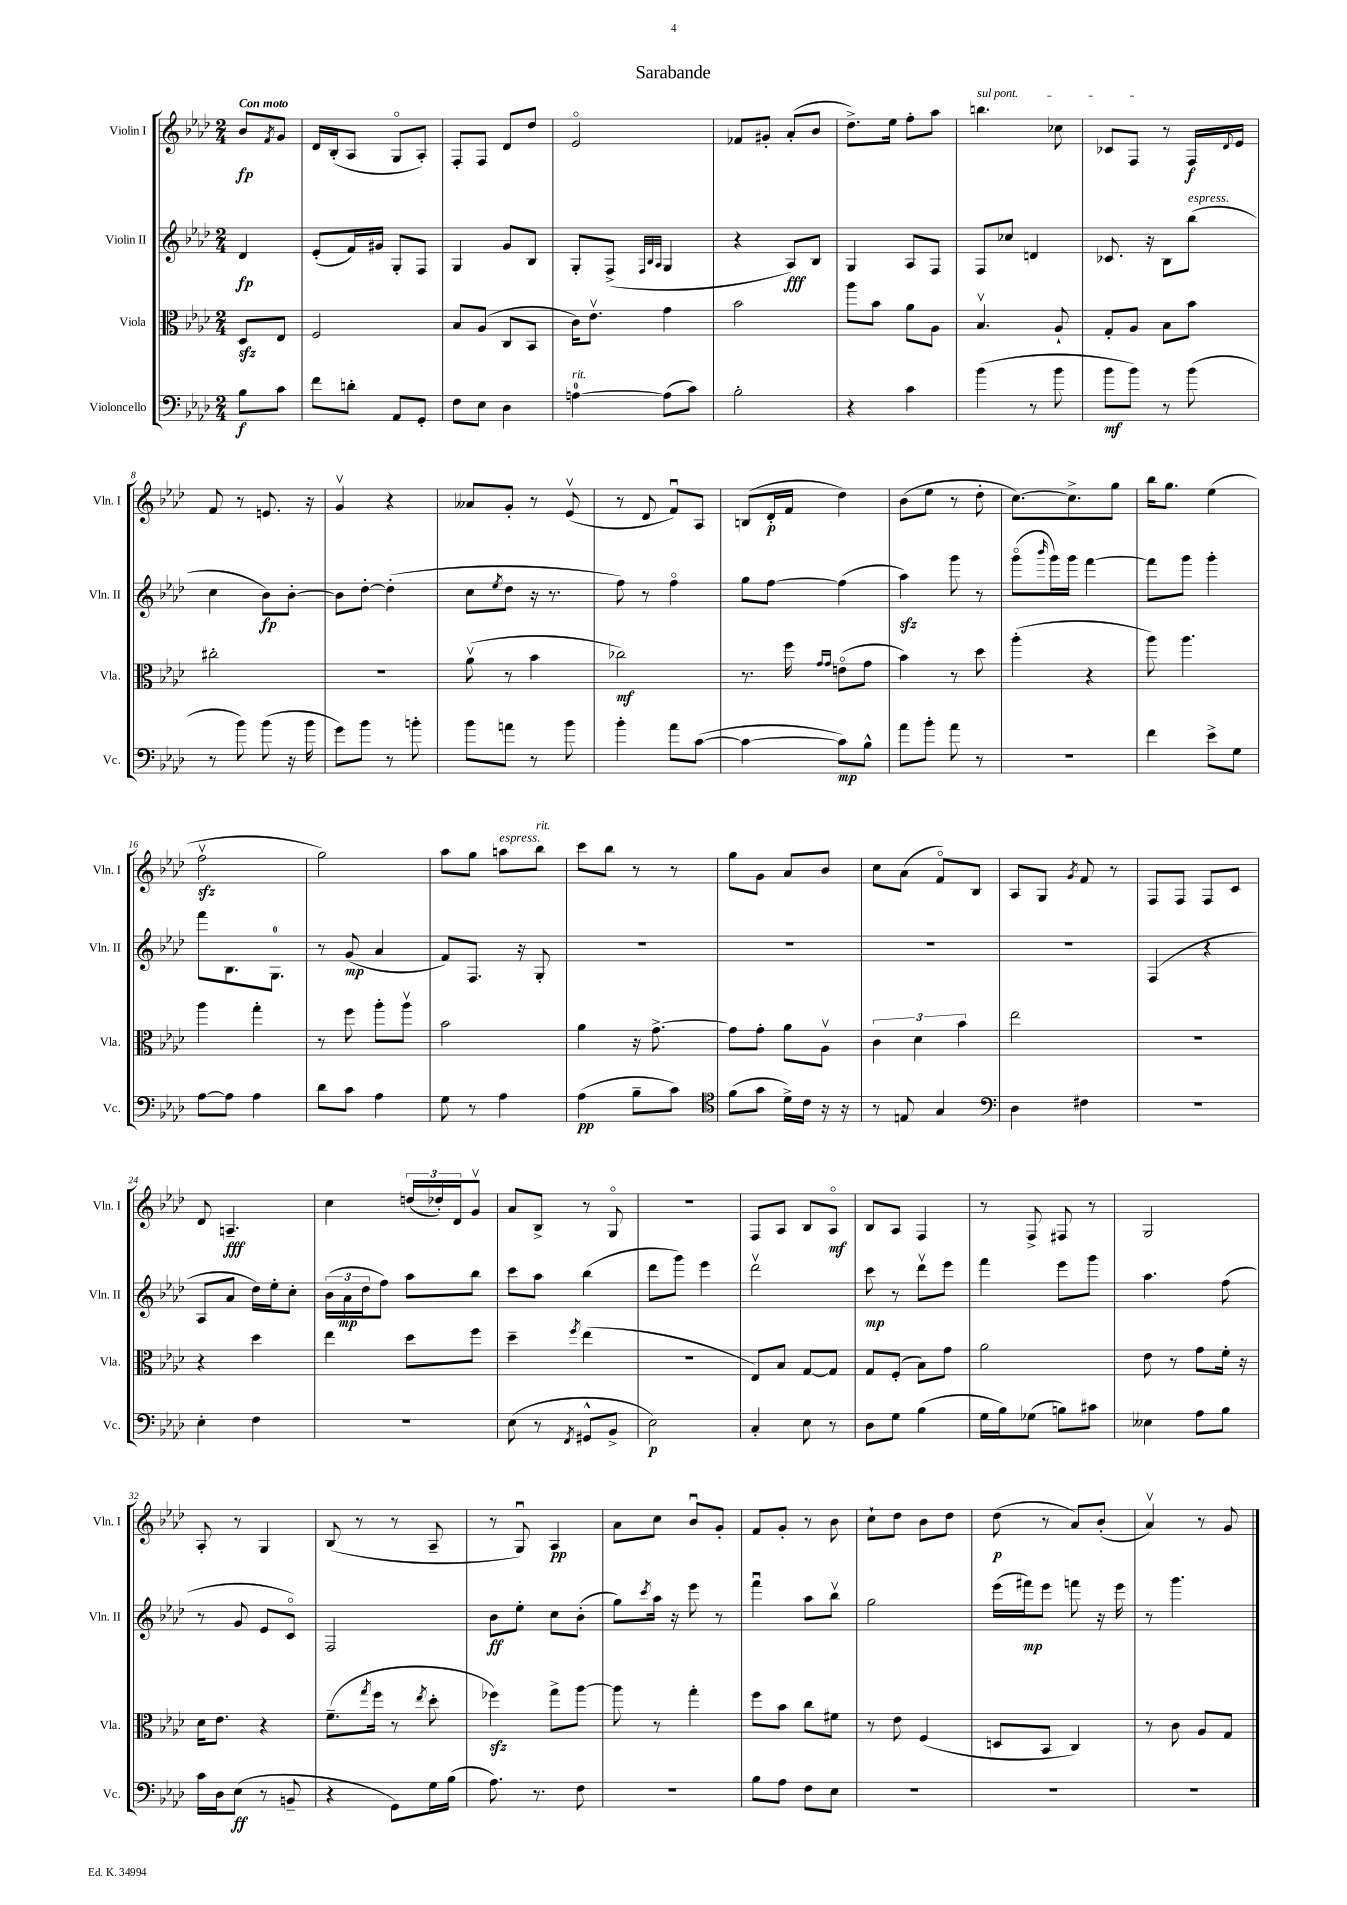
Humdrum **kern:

**kern	**kern	**kern	**kern
*staff4	*staff3	*staff2	*staff1
*clefF4	*clefC3	*clefG2	*clefG2
*k[b-e-a-d-]	*k[b-e-a-d-]	*k[b-e-a-d-]	*k[b-e-a-d-]
*M2/4	*M2/4	*M2/4	*M2/4
8B-	8D-	4d-	8b-
.	.	.	8qf
8c	8E-	.	8g
=	=	=	=
8f	2F	(8e-'	16d-
.	.	.	(16B-'
8d'	.	16f)	8A-
.	.	16g#	.
8AA-	.	8G'	8Go
8GG'	.	8F	8A-')
=	=	=	=
8F	8B-	4G	8F'
8E-	(8A-	.	8F
4D-	8C	8g	8d-
.	8BB-	8B-	8dd-
=	=	=	=
[4A	16c)	8G'	2e-o
.	8.e-v	.	.
.	.	(8F^	.
.	.	32qqF	.
.	.	32qqB-	.
.	.	32qqA-	.
(8A]	4g	4G	.
8c)	.	.	.
=	=	=	=
2B-'	2b-	4r	8f-
.	.	.	8g#'
.	.	8A-)	(8a-'
.	.	8B-	8b-
=	=	=	=
4r	8aa-	4G	8.dd-^)
.	8b-	.	.
.	.	.	16ee-
4c	8a-	8A-	8ff'
.	8A-	8F	8aa-
=	=	=	=
(4b-	4.B-v	8F	4.bb
.	.	8cc-	.
8r	.	4d	.
8b-	8A-`	.	8cc-
=	=	=	=
8b-	8G'	8.c-	8c-
8b-)	8A-	.	8F
.	.	16r	.
8r	8B-	8B-	8r
(8b-	8b-	(8bb-	16F
.	.	.	8qqd-
.	.	.	16e-
=	=	=	=
8r	2cc#'	4cc	8f
8b-)	.	.	8r
(8b-	.	8b-)	8.e
16r	.	[8b-'	.
16b-	.	.	16r
=	=	=	=
8g)	2r	8b-]	4gv
8b-	.	[8dd-'	.
8r	.	(4dd-']	4r
8b'	.	.	.
=	=	=	=
8b-	(8a-v	8cc	8a--
.	.	8qee-	.
8a	8r	8dd-	8g'
8r	4b-	16r	8r
.	.	8.r	.
8b-	.	.	(8e-v
=	=	=	=
4b-'	2cc-)	8ff)	8r
.	.	8r	8d-
8a-	.	4ffo	8fu)
([8c	.	.	8A-
=	=	=	=
4c_	8.r	8gg	(8B
.	.	[8ff	16d-'
.	16ff	.	16f
.	16qqg	.	.
.	16qqg	.	.
8c])	(8eo	(4ff]	4dd-)
8B-^^	8g	.	.
=	=	=	=
8a-	4b-)	4aa-)	(8b-
8b-'	.	.	8ee-
8a-	8r	8ggg	8r
8r	8dd-	8r	8dd-'
=	=	=	=
2r	(4aa-'	(8gggo	[8.cc)
.	.	16qqbbb-	.
.	.	16ggg)	.
.	.	16ggg	8.cc^]
.	4r	[4fff	.
.	.	.	8gg
=	=	=	=
4f	8aa-)	8fff]	16bb-
.	.	.	8.gg
.	4.aa-	8ggg	.
8e-^	.	4ggg'	(4ee-
8G	.	.	.
=	=	=	=
[8A-	4aa-	8fff	2ffv
8A-]	.	8.B-	.
4A-	4gg'	.	.
.	.	8.G	.
=	=	=	=
8d-	8r	8r	2gg)
8c	8ff	(8g	.
4A-	8aa-'	4a-	.
.	8aa-v	.	.
=	=	=	=
8G	2b-	8f)	8aa-
8r	.	8.F	8gg
4A-	.	.	8aa
.	.	16r	.
.	.	8G'	8bb-
=	=	=	=
(4A-	4a-	2r	8ccc
.	.	.	8bb-
8B-~	16r	.	8r
.	[8.g^	.	.
8c)	.	.	8r
=	=	=	=
*clefC4	*	*	*
(8f	8g]	2r	8gg
8g	8g'	.	8g
16d-^)	8a-	.	8a-
16c	.	.	.
16r	8A-v	.	8b-
16r	.	.	.
=	=	=	=
8r	6c	2r	8cc
8E	.	.	(8a-
.	6d-	.	.
4G	.	.	8fo)
.	6b-	.	.
.	.	.	8B-
=	=	=	=
*clefF4	*	*	*
4D-	2ee-	2r	8A-
.	.	.	8G
.	.	.	8qg
4F#	.	.	8f
.	.	.	8r
=	=	=	=
2r	2r	(4F	8F
.	.	.	8F
.	.	4r	8F
.	.	.	8c
=	=	=	=
4E-'	4r	8A-	8d-
.	.	8a-	4.A~
4F	4dd-	16dd-)	.
.	.	16ee-'	.
.	.	8cc'	.
=	=	=	=
2r	4ee-	(24b-	4cc
.	.	24a-	.
.	.	24dd-	.
.	.	8ff)	.
.	8dd-	8aa-	(24dd
.	.	.	24dd-')
.	.	.	24d-
.	8ff	8bb-	8gv
=	=	=	=
(8E-	4dd-~	8ccc	8a-
8r	.	8aa-	8B-^
8qFF	8qff	.	.
8GG#^^	(4ee-	(4bb-	8r
8BB-^	.	.	8Go
=	=	=	=
2E-)	2r	8ddd-	2r
.	.	8ggg)	.
.	.	4eee-	.
=	=	=	=
4C'	8E-)	2ddd-v	8F
.	8B-	.	8A-
8E-	[8G	.	8B-
8r	8G]	.	8A-o
=	=	=	=
8D-	8G	8ccc	8B-
8G	(8F'	8r	8A-
(4B-	8B-)	8ddd-v	4F
.	8g	8eee-	.
=	=	=	=
16G	2a-	4fff	8r
16B-)	.	.	.
(8G-	.	.	8F^
8B)	.	8eee-	8F#
8c#	.	8ggg	8r
=	=	=	=
4E--	8e-	4.aa-	2G
.	8r	.	.
8A-	8g	.	.
8B-	16f'	(8ff	.
.	16r	.	.
=	=	=	=
16c	16d-	8r	8A-'
16D-	8.e-	.	.
(8E-	.	8g	8r
8r	4r	8e-	4G
8BB~	.	8co)	.
=	=	=	=
4r	(8.f~	2F	(8B-
.	.	.	8r
.	8qgg	.	.
.	16ff	.	.
8GG)	8r	.	8r
.	8qee-	.	.
16G	8dd-'	.	8A-~
(16B-	.	.	.
=	=	=	=
8.A-)	4ff-)	8b-	8r
.	.	8ee-'	8Gu)
8.r	.	.	.
.	8gg^	8cc	4A-
8F	[8aa-	(8b-'	.
=	=	=	=
2r	8aa-]	8gg)	8a-
.	.	8qccc	.
.	8r	16aa-	8cc
.	.	16r	.
.	4gg'	8eee-	8b-u
.	.	8r	8g'
=	=	=	=
8B-	8ff	4fffu	8f
8A-	8b-	.	8g'
8F	8cc	8aa-	8r
8E-	8f#	8bb-v	8b-
=	=	=	=
2r	8r	2gg	8cc`
.	8e-	.	8dd-
.	(4F	.	8b-
.	.	.	8dd-
=	=	=	=
2r	8D	(16eee-	(8dd-
.	.	16fff#)	.
.	8BB-	8eee-	8r
.	4C)	8fff	8a-)
.	.	16r	(8b-'
.	.	16eee-	.
=	=	=	=
2r	8r	8r	4a-v)
.	8c	4.ggg	.
.	8A-	.	8r
.	8G	.	8g
==	==	==	==
*-	*-	*-	*-
